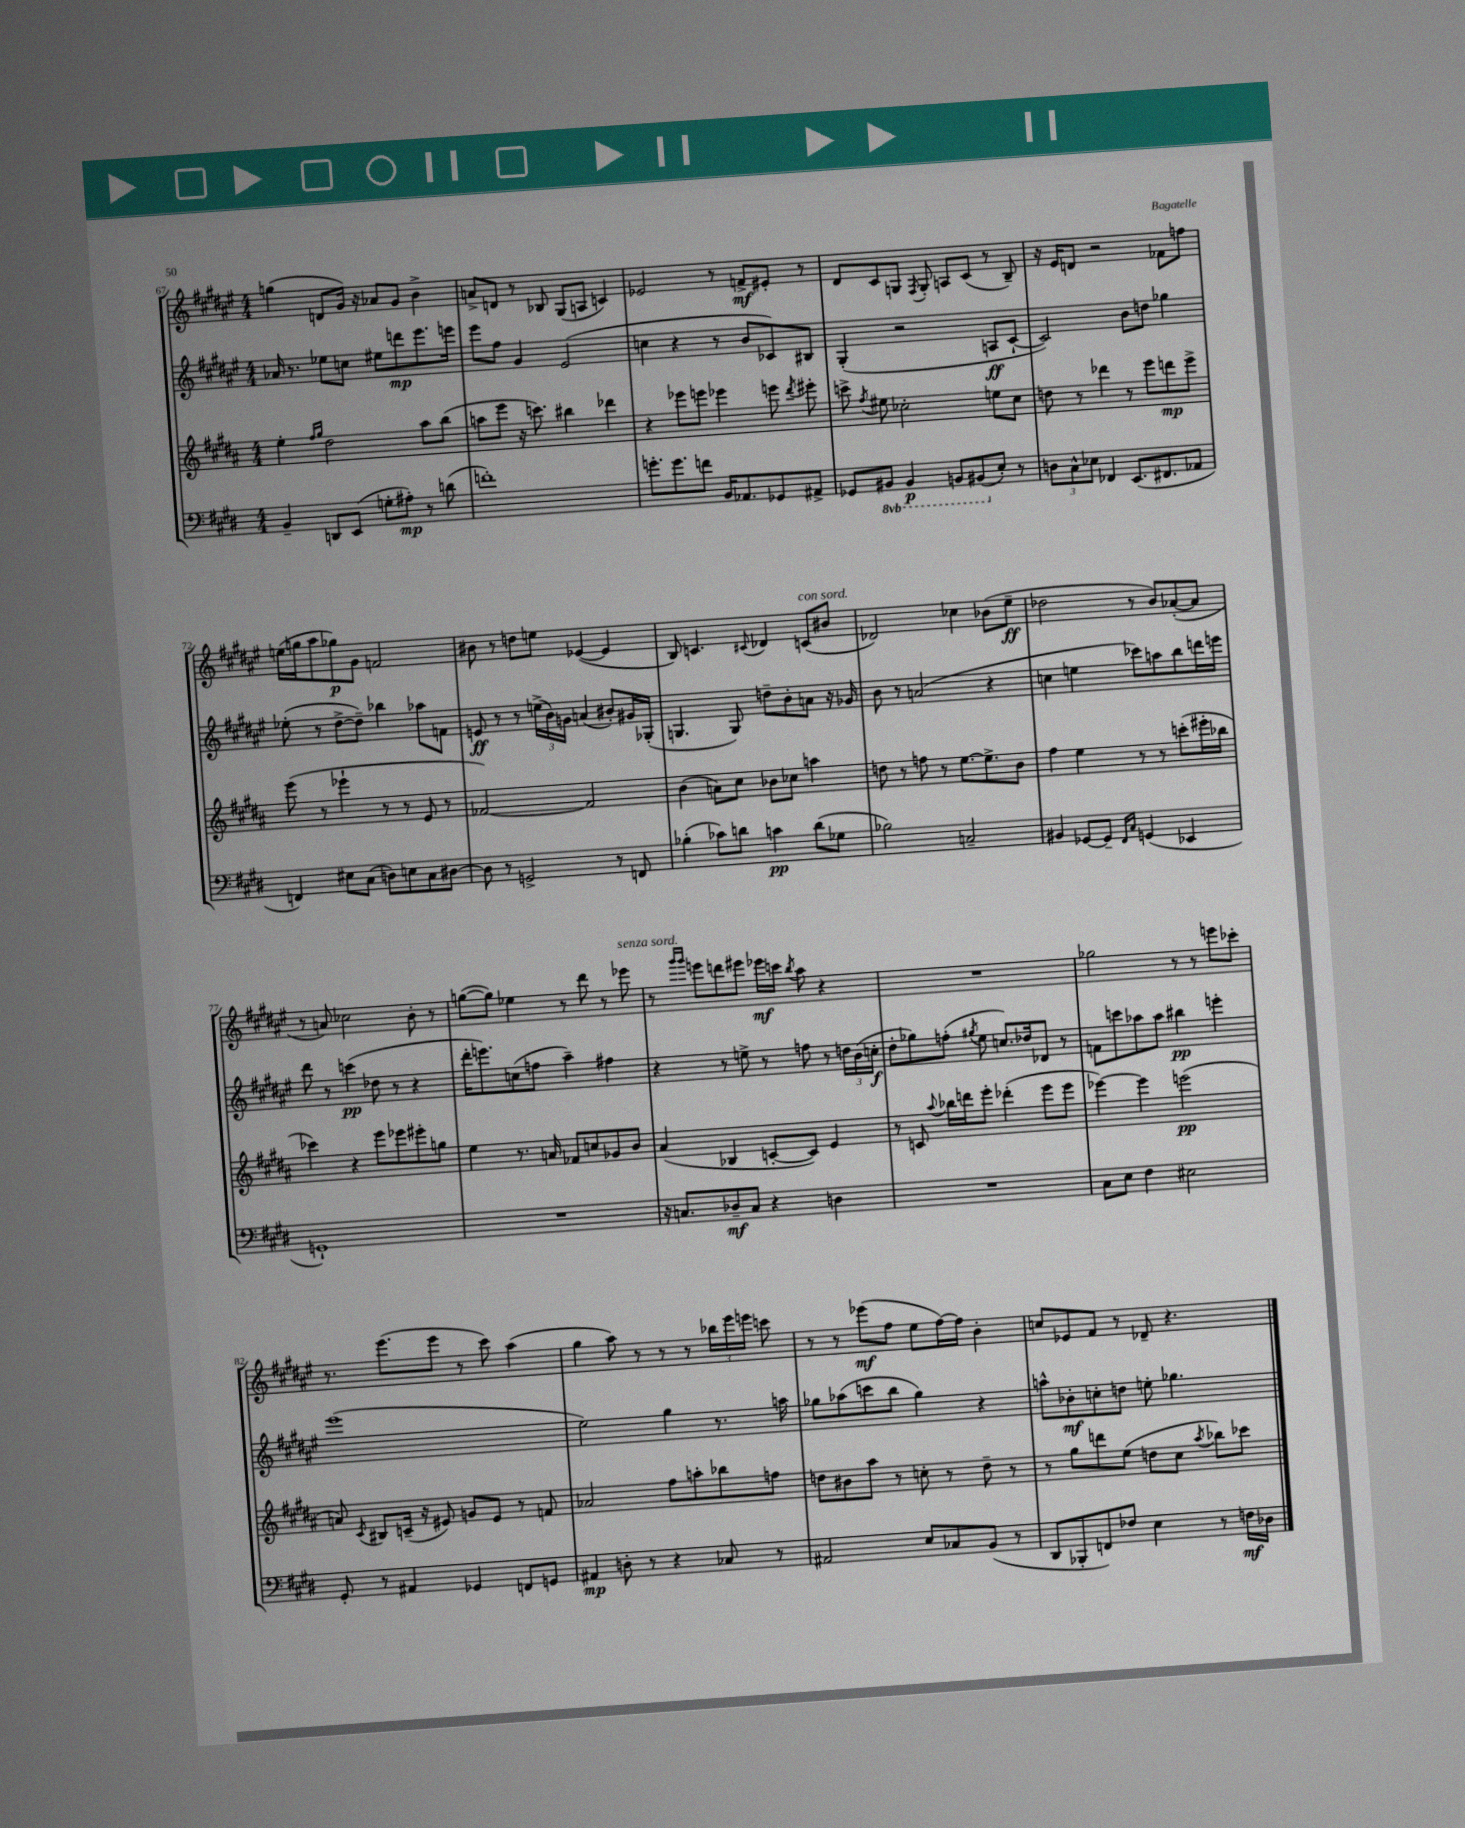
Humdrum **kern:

**kern	**kern	**kern	**kern
*staff4	*staff3	*staff2	*staff1
*clefF4	*clefG2	*clefG2	*clefG2
*k[f#c#g#d#]	*k[f#c#g#d#a#]	*k[f#c#g#d#a#e#]	*k[f#c#g#d#a#e#]
*M4/4	*M4/4	*M4/4	*M4/4
4BB~/	4ee'\	16a-/	(4gg\
.	.	8.r	.
.	16qqff#/LL	.	.
.	16qqgg#/JJ	.	.
8DD/L	2dd#\	8ee-\L	8d/L
(8EE/J	.	8cc\J	16g#/Jk)
.	.	.	16r
8G'\L	.	8ee#\L	8a-/L
8A#'\J)	.	8ddd\	8g#/J
8r	8aa#\L	8.eee#\	4b^\
(8d\	(8bb\J	.	.
.	.	16eee\Jk	.
=	=	=	=
1f')	8aa\L	8eee#\L	8a^/L
.	8eee\J	8ff#\J	8d/J
.	16r	4g#/	8r
.	8.ccc\)	.	.
.	.	.	8B-/
.	4bb#\	(2e#/	(8G#/L
.	.	.	8A/J
.	4ddd-\	.	4c/)
=	=	=	=
8.g'\L	4r	4cc\	2e-/
8.g\	.	.	.
.	8eee-\L	4r	.
8f\J	8eee\J	.	.
16BB/LK	4eee-\	8r	8r
8.AA-/	.	.	.
.	.	8b/L	8f^/L
8GG-/	8eee\	8c-/)	8e#'/J
.	8qddd#/	.	.
8AA#^/J	8eee#'\	8B#/J	8r
=	=	=	=
8GG-/L	8ccc^\	(4G#'/	8d#/L
.	8qff#/	.	.
8BBB#/J	8ee#\	.	8c#/
4BBB#/	2cc-'\	2r	8G/J
.	.	.	8qF#/
.	.	.	8G'/
8BBB/L	.	.	8A/L
(8BBB#/	.	.	(8c#/J
8E'/J)	8ee\L	8A/L	8r
8r	8cc-\J	[8c#`/J	8B~/)
=	=	=	=
12D\L	8dd\	2c#/])	16r
.	.	.	16e#/LK
12C#^^\	.	.	.
.	8r	.	8d/J
12E-\J	.	.	.
4FF-/	4ddd-\	.	2r
(8.EE/L	8r	8b\L	.
.	8eee\L	8dd\J	.
8.FF#/	.	.	.
.	8ddd\	4gg-\	8f-\L
8AA-/J	8eee^\J	.	8ff\J
=	=	=	=
4FF/)	(8eee\	(8ee-'\	(16ee\LL
.	.	.	16gg\J
.	8r	8r	8aa#\
8E#\L	4eee-`\	[8dd#^\L	8gg-\)
(8C#\J	.	8dd#~\]J)	8g#\J
8D\L)	8r	4bb-\	2f/
8E\	8r	.	.
8C#\	8e/	8aa-\L	.
[8D#\J	8r	8f\J	.
=	=	=	=
8D#\]	[2f-/)	8e/	8b#\
8r	.	8r	8r
2GG^/	.	8r	8dd\L
.	.	(24ee^\LL	8ee\J
.	.	24b\)	.
.	.	24g\JJ	.
.	2f-/]	(4a/	([4e-/
8r	.	8b#'/L)	4e-/]
8FF/	.	16g#/L	.
.	.	(16G-'/JJ	.
=	=	=	=
(4B-'\	(4b\	4.G/	8B/)
.	.	.	4.c/
8c-\L)	8a\L)	.	.
8d\J	8cc#\J	8G/)	.
.	.	.	8qqc#/
4c\	8b-\L	8dd~\L	4d-/
.	8cc-\J	8b'\	.
(8d\L	4aa\	8a\J	(8c/L
8G-\J	.	16r	8b#/J
.	.	16g-/	.
=	=	=	=
2B-\)	8dd\	8b\	2d-/)
.	8r	8r	.
.	8ff\	(2a/	.
.	8r	.	.
2C~/	[8.ee\L	.	4cc-\
.	8.ee^\]	.	.
.	.	4r	(8b-\L
.	8b\J	.	8ee#~\J
=	=	=	=
4BB#/	4ff#\	4cc\	2dd-\
[8GG-/L	4ee\	4ee\	.
8GG-~/]J	.	.	.
16qqFF#/LL	.	.	.
16qqC#/JJ	.	.	.
(4GG/	8r	8ccc-\L)	8r
.	8r	8aa\	8b/L)
4EE-/	(8ccc'\L	8bb\	([8a-'/
.	16eee#'\L	16ddd\L	8a-/]J
.	16bb-\JJ	16eee\JJ	.
=	=	=	=
1GG`)	4ccc-\)	8ddd#\	8r
.	.	8r	8a/)
.	4r	(4ccc\	2cc-\
.	8eee\L	8dd-\	.
.	8eee-\	8r	.
.	8eee#'\	4r	8b'\
.	8gg\J	.	8r
=	=	=	=
1r	4ee\	16ddd#'\LK	([8gg\L
.	.	8.eee\)	.
.	.	.	8gg\]J)
.	8.r	(8cc\	4ee-\
.	.	8ff\J	.
.	16a/	.	.
.	8f-/L	4aa#~\)	8r
.	8cc/	.	8ddd#\
.	8g-/	4ff#\	8r
.	8b/J	.	8eee-\
=	=	=	=
16r	(4a#/	4r	8r
8.C/L	.	.	.
.	.	.	16qqggg#/LL
.	.	.	16qqggg#/JJ
.	.	.	8eee\L
8D-~/	4B-/	8r	8ddd\
8C/J	.	8ee^\	8eee#\J
4r	[8c'/L	8r	16eee-\LL
.	.	.	16ccc\JJ
.	.	.	8qbb/
.	8c/]J)	8ff\	8aa#\
4D\	4e/	8r	4r
.	.	24dd\LL	.
.	.	(24b\	.
.	.	24cc'\JJ	.
=	=	=	=
1r	8r	8dd#'\L	1r
.	8c/	8gg-\)	.
.	8qqaa#/	.	.
.	16bb-\LL	(8ff'\J	.
.	16ddd\J	.	.
.	.	8qgg#/	.
.	8eee'\J	8ee#\	.
.	(4ddd-'\	8.cc/L)	.
.	.	16dd-/k	.
.	8eee\L	8d-/J	.
.	8eee\J	8r	.
=	=	=	=
8C#\L	[4eee-\)	8f\L	2gg-\
8E\J	.	8ccc\	.
4F#\	4eee-\]	8aa-\	.
.	.	8aa-\J	.
2E#\	(2eee\	4bb#\	8r
.	.	.	8r
.	.	4eee'\	8eee\L
.	.	.	8ccc-'\J
=	=	=	=
8GG#'/	8a/)	(1eee#	8.r
.	8qc#/	.	.
8r	8B#/L	.	.
.	.	.	(8.eee#\L
4AA#/	(16c~/Jk	.	.
.	16r	.	.
.	8e#/)	.	8eee#\J
4GG-/	8g/L	.	8r
.	8e#/J	.	8ccc#\)
8FF/L	8r	.	(4aa#\
8GG/J	8f/	.	.
=	=	=	=
4AA#/	2a-/	2ee#\)	4gg#\
8D'\	.	.	8aa#\)
8r	.	.	8r
4r	8ff#\L	4gg#\	8r
.	8aa'\	.	8r
8C-/	8bb-\	8.r	24bb-\LL
.	.	.	24eee#\
.	.	.	24eee\JJ
8r	8ff\J	.	8ccc\
.	.	16aa\	.
=	=	=	=
2AA#/	8dd\L	8gg-\L	8r
.	8b#\	(8aa-\	8r
.	8aa#\J	8ccc\	(8eee-\L
.	8r	8bb\J	8ff#\J
8E/L	8cc'\	4gg-\)	8ee#\L
8C-/	8r	.	[16ff#\L)
.	.	.	16ff#\]JJ
(8BB/J	8dd~\	4r	4b'\
8r	8r	.	.
=	=	=	=
8DD#/L	8r	8aa^^\L	8cc/L
8BBB-'/	8gg#\L	8b-'\	8e-/
8FF/)	8ddd\	8cc'\	8f#/J
8F-/J	(8ee\J	8dd\J	8r
4E\	8dd\L	8ee'\	8d-~/
.	8cc#\J	4.gg-\	4.r
.	8qaa#/	.	.
8r	8bb-\L)	.	.
16F\LL	8ccc-\J	.	.
16D-\JJ	.	.	.
==	==	==	==
*-	*-	*-	*-
